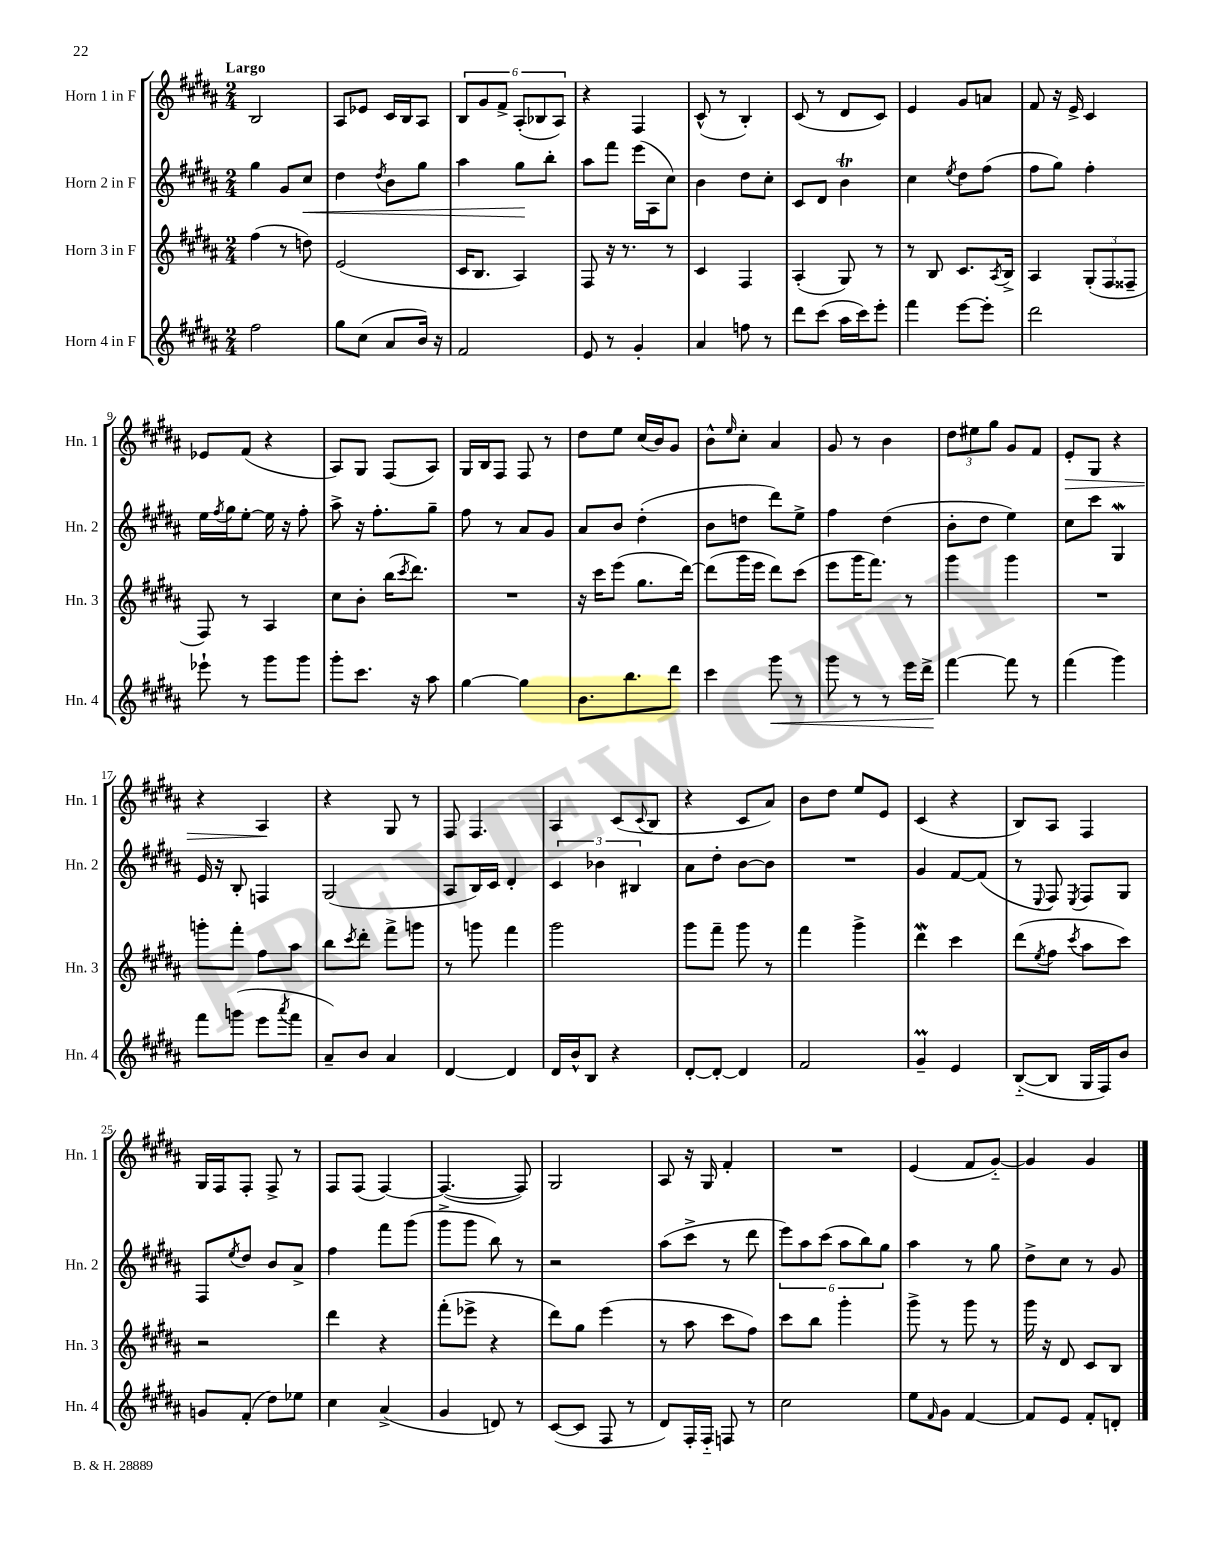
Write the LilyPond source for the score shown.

<<
\new StaffGroup <<
\new Staff = "s0" \with { instrumentName = "Horn 1 in F" shortInstrumentName = "Hn. 1" } {
    \clef treble \key b \major \numericTimeSignature \time 2/4 \tempo "Largo"
    b2 |
    ais8 ees'8 cis'16 b16 ais8 |
    \tuplet 6/4 { b8 gis'8 fis'8-> ais8-.( bes8 ais8) } |
    r4 fis4 |
    cis'8-^( r8 b4-.) |
    cis'8( r8 dis'8 cis'8) |
    e'4 gis'8 a'8 |
    fis'8 r16 e'16-> cis'4 |
    ees'8 fis'8( r4 |
    ais8) gis8 fis8( ais8) |
    gis16 b16 fis8 fis8 r8 |
    dis''8 e''8 cis''16( b'16) gis'8 |
    b'8-^ \grace { e''16 } cis''8-. ais'4 |
    gis'8 r8 b'4 |
    \tuplet 3/2 { dis''8 eis''8 gis''8 } gis'8 fis'8 |
    e'8-.\> gis8 r4 |
    r4 ais4\! |
    r4 gis8 r8 |
    fis8 fis4. |
    ais4 cis'8( \appoggiatura { cis'8 } b8 |
    r4 cis'8 ais'8) |
    b'8 dis''8 e''8 e'8 |
    cis'4( r4 |
    b8) ais8 fis4 |
    gis16 fis16 fis8-. fis8-> r8 |
    fis8 fis8( fis4~) |
    fis4.~( fis8) |
    gis2 |
    ais8 r16 gis16 fis'4-. |
    R2 |
    e'4( fis'8 gis'8~-_) |
    gis'4 gis'4 \bar "|." |
}
\new Staff = "s1" \with { instrumentName = "Horn 2 in F" shortInstrumentName = "Hn. 2" } {
    \clef treble \key b \major \numericTimeSignature \time 2/4
    gis''4 gis'8 cis''8\< |
    dis''4 \acciaccatura { dis''8 } b'8 gis''8 |
    ais''4 gis''8\! b''8-. |
    ais''8 fis'''8 e'''16( ais16 cis''8) |
    b'4 dis''8 cis''8-. |
    cis'8 dis'8 b'4\trill |
    cis''4 \acciaccatura { e''8 } dis''8 fis''8( |
    fis''8 gis''8) fis''4-. |
    e''16 \acciaccatura { fis''8 } gis''16 e''8~-. e''16 r16 fis''8-. |
    ais''8-> r16 fis''8.-. gis''8-- |
    fis''8 r8 ais'8 gis'8 |
    ais'8 b'8 dis''4-.( |
    b'8 d''8 dis'''8) e''8-> |
    fis''4 dis''4( |
    b'8-. dis''8 e''4) |
    cis''8 cis'''8 gis4\mordent |
    e'16 r16 b8-. f4 |
    gis2( |
    ais8 b16) cis'16 dis'4-. |
    \tuplet 3/2 { cis'4 bes'4 bis4 } |
    ais'8 dis''8-. b'8~ b'8 |
    R2 |
    gis'4 fis'8~ fis'8( |
    r8 \appoggiatura { e8 } fis8) \acciaccatura { e8 } fis8 gis8 |
    fis8 \acciaccatura { e''8 } dis''8 b'8 ais'8-> |
    fis''4 fis'''8 gis'''8( |
    gis'''8-> gis'''8 b''8) r8 |
    r2 |
    ais''8( cis'''8-> r8 dis'''8 |
    \tuplet 6/4 { e'''8) ais''8 cis'''8( ais''8 b''8) gis''8 } |
    ais''4 r8 gis''8 |
    dis''8-> cis''8 r8 gis'8 \bar "|." |
}
\new Staff = "s2" \with { instrumentName = "Horn 3 in F" shortInstrumentName = "Hn. 3" } {
    \clef treble \key b \major \numericTimeSignature \time 2/4
    fis''4( r8 d''8) |
    e'2( |
    cis'16 b8. ais4) |
    fis8 r16 r8. r8 |
    cis'4 fis4 |
    ais4-.( gis8) r8 |
    r8 b8 cis'8. \acciaccatura { ais8 } b16-> |
    ais4 \tuplet 3/2 { gis8-.( fis8 fisis8-- } |
    fis8) r8 ais4 |
    cis''8 b'8-. b''16( \acciaccatura { cis'''8 } dis'''8.) |
    R2 |
    r16 cis'''16 e'''8( gis''8. dis'''16~) |
    dis'''8( gis'''16 e'''16 dis'''8) cis'''8( |
    e'''8 gis'''16 fis'''8.) r8 |
    gis'''4 gis'''4 |
    R2 |
    g'''8-. fis'''8-. fis''8 ais''8 |
    b''8 \acciaccatura { cis'''8 } dis'''8-. fis'''8-> g'''8 |
    r8 g'''8 fis'''4 |
    gis'''2 |
    gis'''8 fis'''8-- gis'''8 r8 |
    fis'''4 gis'''4-> |
    dis'''4\mordent cis'''4 |
    dis'''8( \acciaccatura { e''8 } fis''8 \acciaccatura { cis'''8 } ais''8 cis'''8) |
    r2 |
    dis'''4 r4 |
    fis'''8-.( ees'''8-> r4 |
    dis'''8) gis''8 e'''4( |
    r8 ais''8 cis'''8 fis''8) |
    cis'''8 b''8 gis'''4-. |
    gis'''8-> r8 gis'''8 r8 |
    gis'''16 r16 dis'8 cis'8 b8 \bar "|." |
}
\new Staff = "s3" \with { instrumentName = "Horn 4 in F" shortInstrumentName = "Hn. 4" } {
    \clef treble \key b \major \numericTimeSignature \time 2/4
    fis''2 |
    gis''8 cis''8( ais'8 b'16) r16 |
    fis'2 |
    e'8 r8 gis'4-. |
    ais'4 f''8 r8 |
    dis'''8 cis'''8( ais''16 cis'''16) e'''8-. |
    fis'''4 e'''8~ e'''8-. |
    dis'''2 |
    ees'''8-! r8 gis'''8 gis'''8 |
    gis'''8-. cis'''8. r16 ais''8 |
    gis''4~ gis''4 |
    b'8. b''8. dis'''8 |
    cis'''4 gis'''8\< r8 |
    gis'''8 r8 r8 e'''16 dis'''16-> |
    fis'''4~\! fis'''8 r8 |
    fis'''4( gis'''4) |
    fis'''8 g'''8( e'''8 \acciaccatura { ais'''8 } fis'''8 |
    ais'8--) b'8 ais'4 |
    dis'4~ dis'4 |
    dis'16 b'16-^ b8 r4 |
    dis'8~-. dis'8~-. dis'4 |
    fis'2 |
    gis'4--\prall e'4 |
    b8~-_( b8 gis16 fis16) b'8 |
    g'8 fis'8-.( dis''8) ees''8 |
    cis''4 ais'4->( |
    gis'4 d'8) r8 |
    cis'8~( cis'8 fis8 r8 |
    dis'8) fis16-. fis16-_ f8 r8 |
    cis''2 |
    e''8 \grace { fis'16 } gis'8 fis'4~ |
    fis'8 e'8 fis'8-. d'8-. \bar "|." |
}
>>
>>
